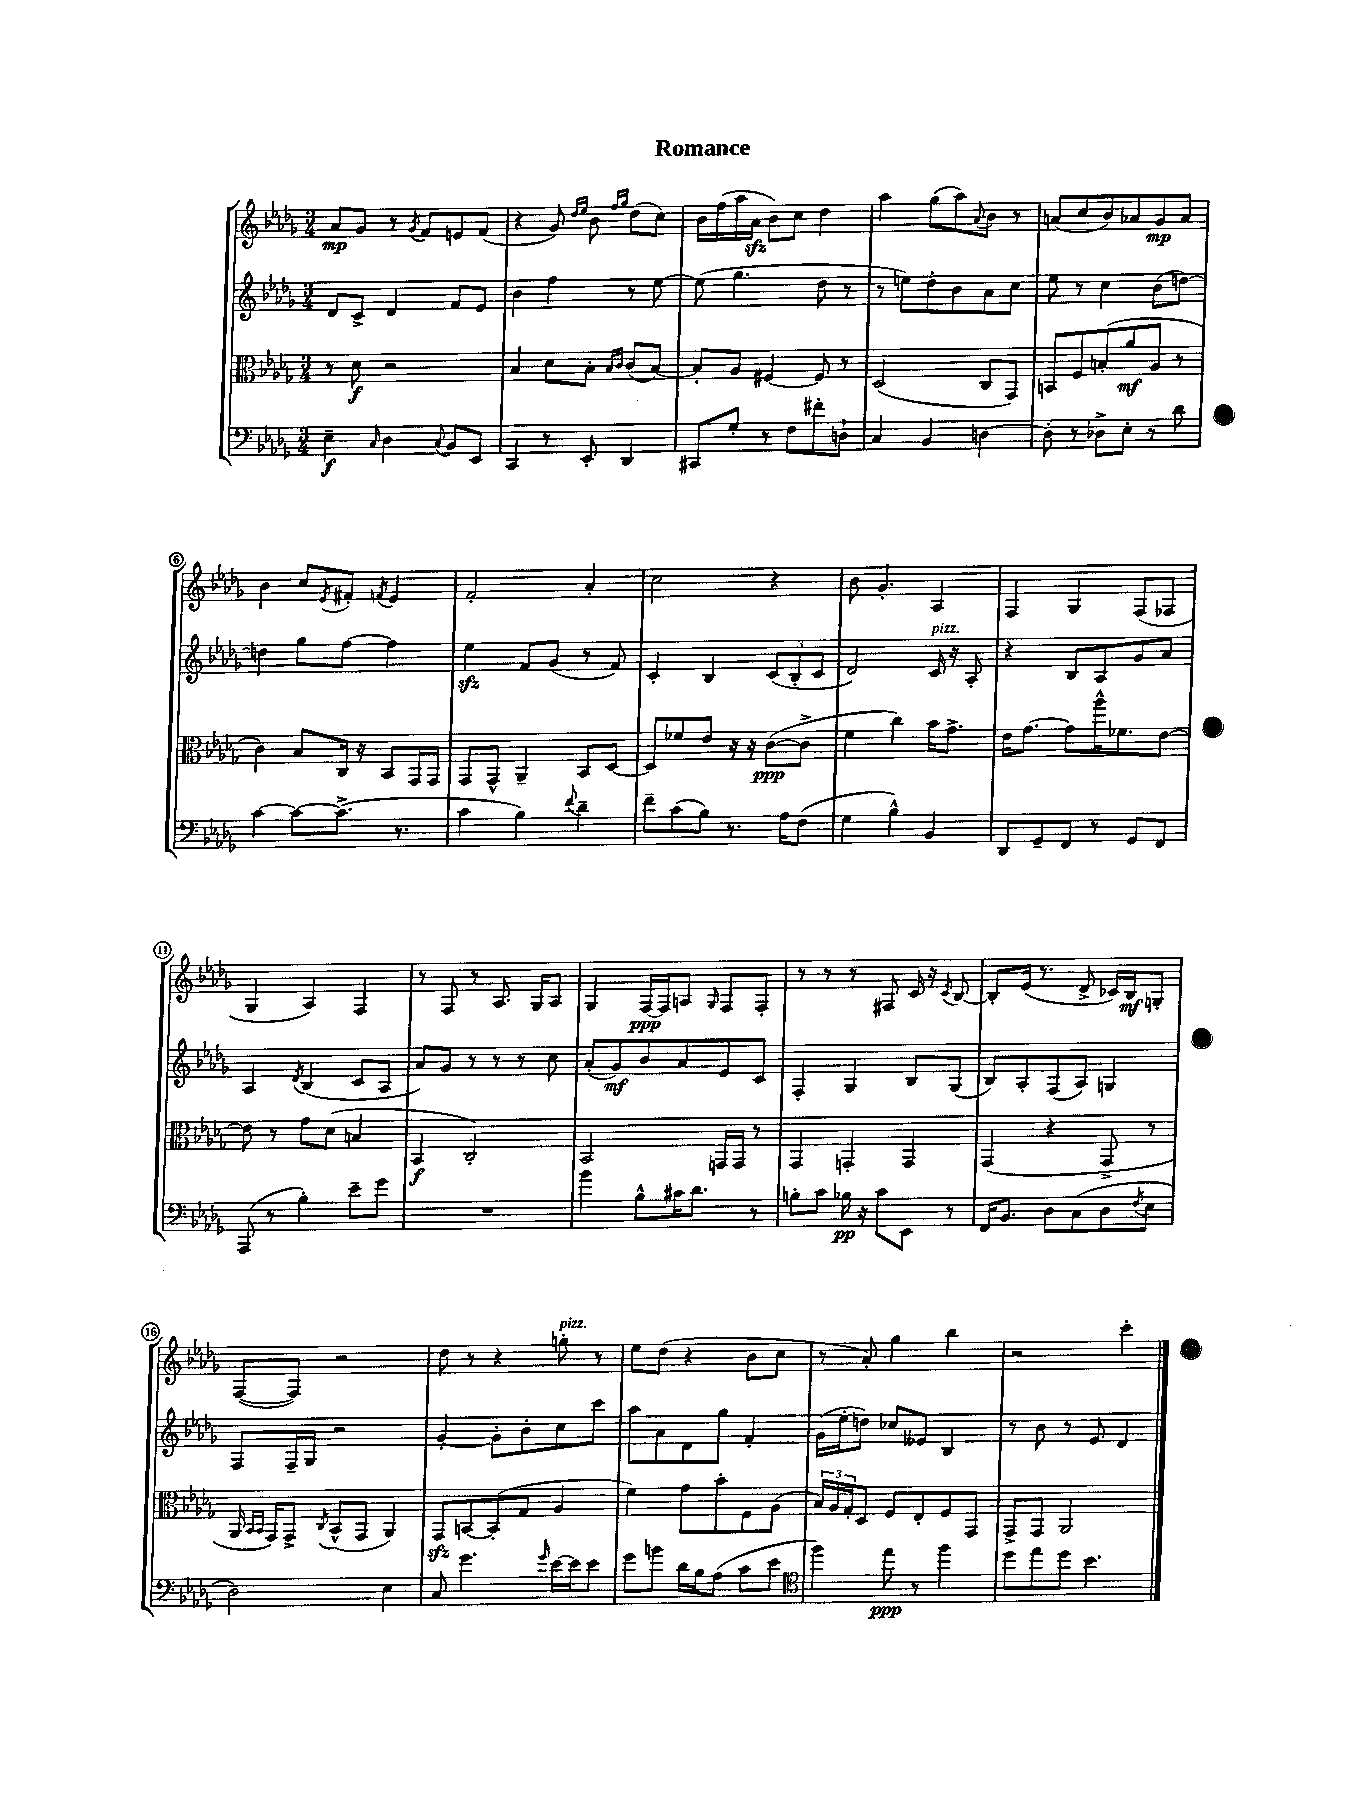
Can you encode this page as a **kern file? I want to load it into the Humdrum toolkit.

**kern	**kern	**kern	**kern
*staff4	*staff3	*staff2	*staff1
*clefF4	*clefC3	*clefG2	*clefG2
*k[b-e-a-d-g-]	*k[b-e-a-d-g-]	*k[b-e-a-d-g-]	*k[b-e-a-d-g-]
*M3/4	*M3/4	*M3/4	*M3/4
4E-~	8r	8d-	8a-
.	8d-	8c^	8g-
16qqC	.	.	.
4D-	2r	4d-	8r
.	.	.	8qg-
.	.	.	8f
8qqC	.	.	.
8BB-	.	8f	8e
8EE-	.	8e-	(8f
=	=	=	=
4CC	4B-	4b-	4r
8r	8d-	4ff	8g-)
.	.	.	16qqdd-
.	.	.	16qqee-
8EE-'	8B-'	.	8b-
.	16qqB-	.	16qqff
.	16qqc	.	16qqgg-
4DD-	(8c	8r	(8dd-
.	[8B-)	[8ee-	8cc)
=	=	=	=
8CC#	8B-']	(8ee-]	16b-
.	.	.	(16ff
8G-'	8A-	4.gg-	16aa-
.	.	.	16a-
8r	[4F#	.	8b-)
8F	.	.	8cc
8f#'	8F#]	8dd-	4dd-
8D`	8r	8r	.
=	=	=	=
4C	(2D-	8r	4aa-
.	.	8ee)	.
4BB-	.	8dd-'	(8gg-
.	.	8b-	8aa-)
.	.	.	8qqa-
[4D	8C	8a-	8b-
.	8GG-)	8cc	8r
=	=	=	=
8D']	8BB	8ee-	(8a
8r	8F	8r	8cc
8D-^	(8B'	4cc	8b-)
8E-'	8a-	.	8a-
8r	8A-	(8b-	8g-
8d-	8r	[8dd)	8a-
=	=	=	=
[4c	4c)	4dd]	4b-
8c_	8B-	8gg-	8cc
.	.	.	8qe-
(8.c^]	16C	[8ff	8f#'
.	16r	.	.
.	.	.	8qf
.	8BB-	4ff]	4e-
8.r	.	.	.
.	16GG-	.	.
.	16GG-	.	.
=	=	=	=
4c	8GG-	4ee-	2f'
.	8GG-^^	.	.
4B-)	4AA-~	8f	.
.	.	(8g-	.
8qqf	.	.	.
4d-~	8BB-	8r	4a-'
.	[8D-	8f)	.
=	=	=	=
8f~	8D-]	4c'	2cc
(8c	8f-	.	.
8B-)	8e-	4B-	.
8.r	16r	.	.
.	16r	.	.
.	([8c	(12c	4r
16A-	.	.	.
.	.	12B-'	.
(8F	8c^]	.	.
.	.	12c	.
=	=	=	=
4G-	4f	2d-)	8b-
.	.	.	4.g-'
4B-^^)	4cc)	.	.
4BB-	16b-	16c	4A-
.	8.g-^	16r	.
.	.	8A-'	.
=	=	=	=
8DD-	16e-	4r	4F
.	[8.g-	.	.
8GG-~	.	.	.
8FF	8g-]	8B-	4G-
8r	16aa-^^	8A-	.
.	8.f-	.	.
8GG-	.	8g-	(8F
8FF	[8e-	8a-	8F-
=	=	=	=
(8AAA-	8e-]	4A-	4G-
8r	8r	.	.
.	.	8qd-	.
4B-')	8g-	(4B-	4A-)
.	(8d-	.	.
8e-~	4B	8c	4F
8g-	.	8A-	.
=	=	=	=
2.r	4BB-	8a-)	8r
.	.	8g-	8F
.	2C')	8r	8r
.	.	8r	8.A-
.	.	8r	.
.	.	.	16G-
.	.	8cc	8A-
=	=	=	=
4b-	2BB-	(8a-'	4G-
.	.	8g-)	.
8B-^^	.	8b-	[16F
.	.	.	16F]
16c#	.	8a-	8A
8.d-	.	.	.
.	.	.	16qqG-
.	16GG	8e-	8F
.	16GG	.	.
8r	8r	8c	8F'
=	=	=	=
8B'	4GG-	4F'	8r
8c	.	.	8r
16B-	4GG'	4G-	8r
16r	.	.	.
8c	.	.	8F#
8EE-	4GG	8B-	16c
.	.	.	16r
.	.	.	8qc
8r	.	(8G-	[8B-
=	=	=	=
16FF	(4GG-	8B-)	8B-']
8.BB-	.	.	.
.	.	8A-'	(16e-
.	.	.	8.r
8D-	4r	(8F	.
(8C	.	8A-)	8d-^
8D-	8GG-^	4G	16c-)
.	.	.	16B-
8qF	.	.	.
8E-	8r	.	8G'
=	=	=	=
2D-)	16AA-	8F	([8F
.	16qqBB-	.	.
.	16qqBB-	.	.
.	16GG-)	.	.
.	8GG-^	16F~	8F])
.	.	16G-	.
.	8qC	.	.
.	(8BB-^^	2r	2r
.	8GG-	.	.
4E-	4AA-)	.	.
=	=	=	=
8C	8GG-	[4g-'	8dd-
4.g-	[8BB	.	8r
.	(8BB']	8g-']	4r
.	8G-	8b-'	.
16qqg-	.	.	.
[16e-	4A-	8cc	8gg'
16e-]	.	.	.
8e-	.	8ccc	8r
=	=	=	=
8g-	4f)	8aa-	8ee-
8b	.	8a-	(8dd-
16d-	8g-	8d-	4r
16B-	.	.	.
(8A-	8b-'	8gg-	.
8c	8F	4f'	8b-
8e-	(8A-	.	8cc
=	=	=	=
*clefC4	*	*	*
4ff)	24B-)	(16g-	8r
.	24A-	.	.
.	.	16ee-'	.
.	24G-'	.	.
.	8D-	8dd)	8a-')
8ee-	8F	8cc-	4gg-
8r	8E-'	8e--	.
4ff	8F	4B-	4bb-
.	8GG-	.	.
=	=	=	=
8dd-	8GG-^	8r	2r
8ee-	8GG-	8b-	.
8dd-	2AA-	8r	.
4.b-	.	8e-	.
.	.	4d-	4ccc'
==	==	==	==
*-	*-	*-	*-
